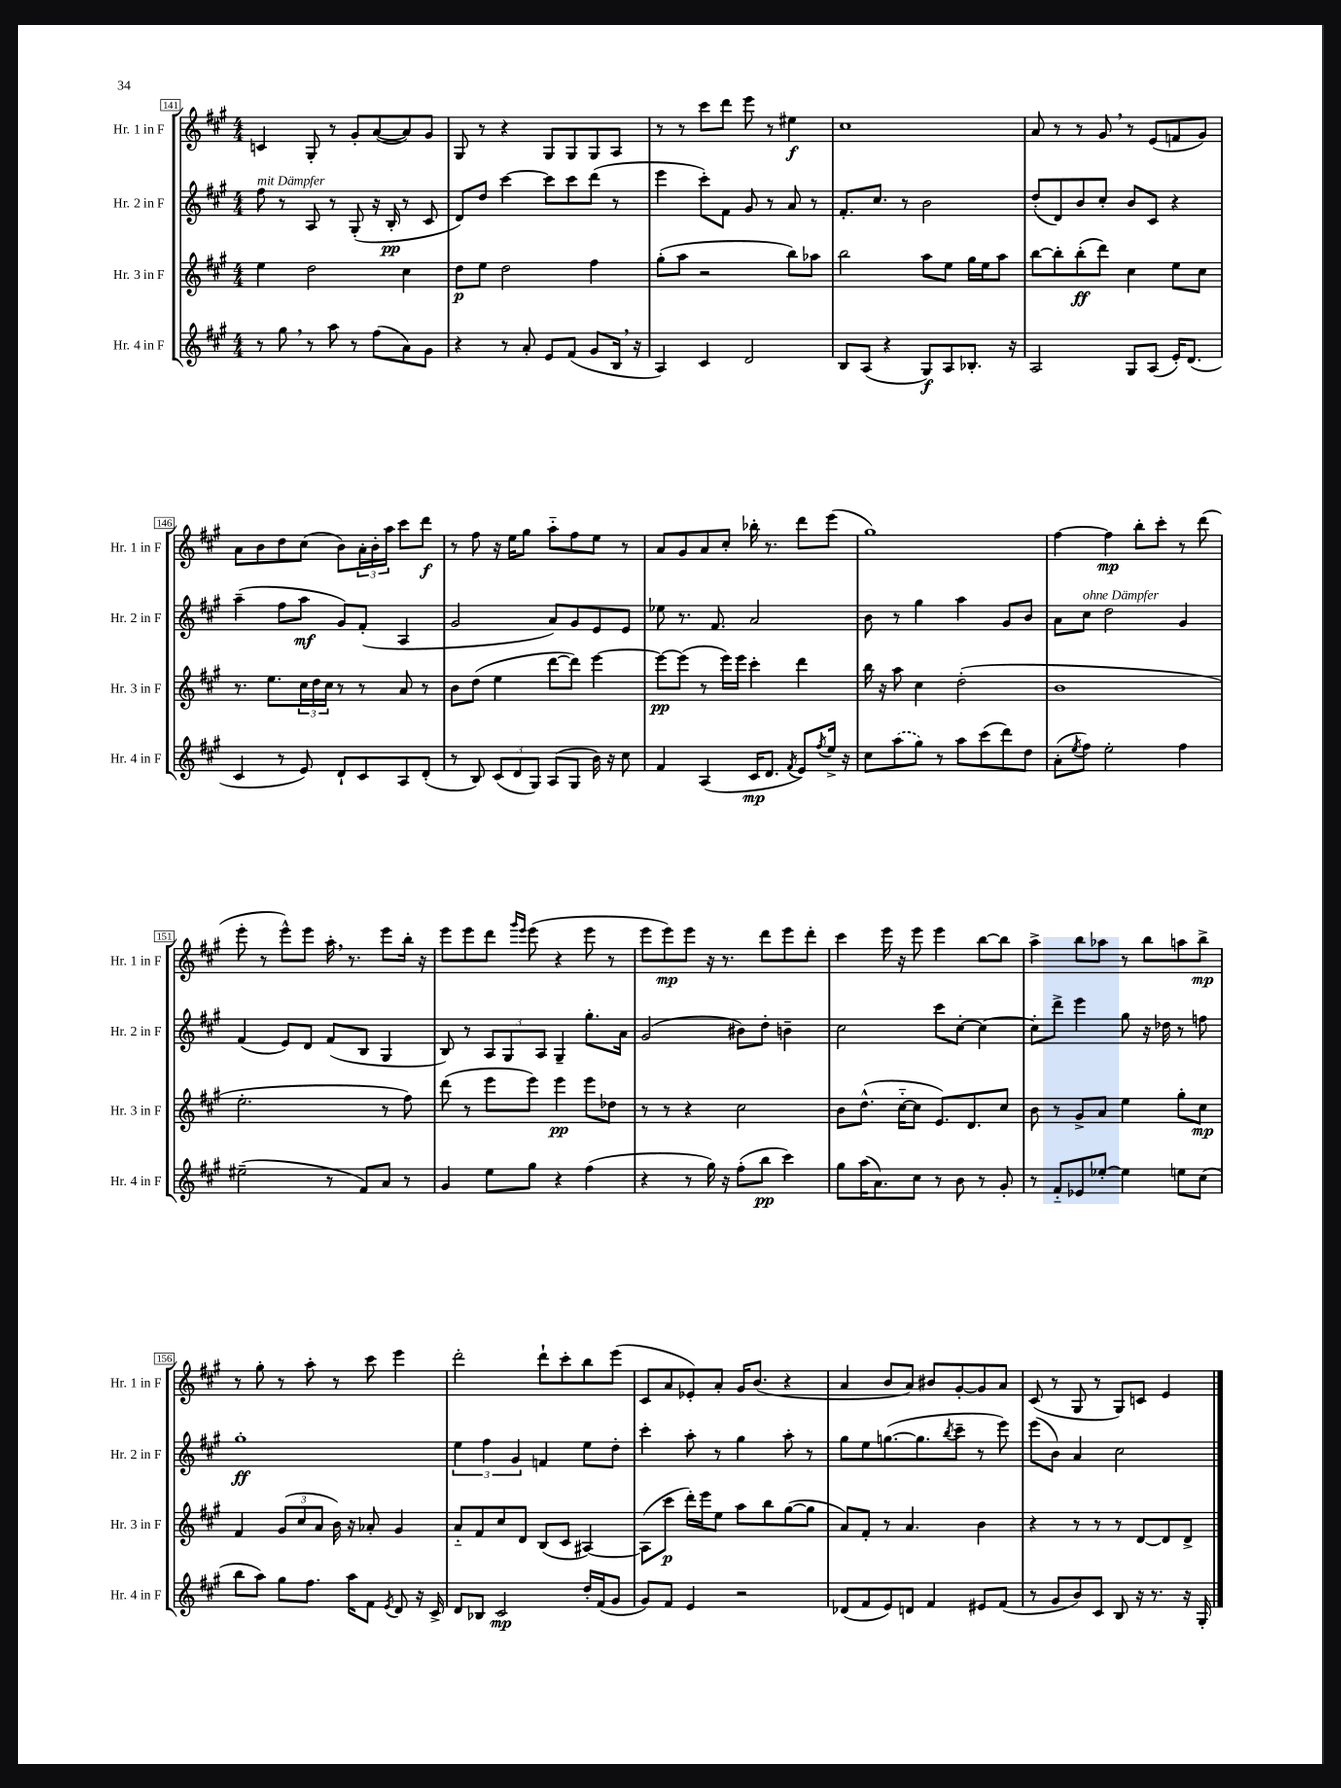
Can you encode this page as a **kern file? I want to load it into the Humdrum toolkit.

**kern	**dynam	**kern	**dynam	**kern	**dynam	**kern	**dynam
*part4	*part4	*part3	*part3	*part2	*part2	*part1	*part1
*staff4	*staff4	*staff3	*staff3	*staff2	*staff2	*staff1	*staff1
*I"Hr. 4 in F	*	*I"Hr. 3 in F	*	*I"Hr. 2 in F	*	*I"Hr. 1 in F	*
*I'Hr. 4 in F	*	*I'Hr. 3 in F	*	*I'Hr. 2 in F	*	*I'Hr. 1 in F	*
*clefG2	*	*clefG2	*	*clefG2	*	*clefG2	*
*k[f#c#g#]	*	*k[f#c#g#]	*	*k[f#c#g#]	*	*k[f#c#g#]	*
*M4/4	*	*M4/4	*	*M4/4	*	*M4/4	*
=141	=141	=141	=141	=141	=141	=141	=141
!	!	!	!	!LO:TX:a:i:t=mit Dämpfer	!	!	!
8r	.	4ee\	.	8ff#\	.	4cn/	.
8gg#,\	.	.	.	8r	.	.	.
8r	.	2dd\	.	8A/	.	8G#'/	.
8aa\	.	.	.	8r	.	8r	.
8r	.	.	.	(8G#'/	.	8g#'/L	.
(8ff#\L	.	.	.	16r	.	([8a/	.
.	.	.	.	16B'/	pp	.	.
8a\)	.	4cc#\	.	8r	.	8a/])	.
8g#\J	.	.	.	8c#/	.	8g#/J	.
=142	=142	=142	=142	=142	=142	=142	=142
4r	.	8dd\L	p	8d/L)	.	8G#/	.
.	.	8ee\J	.	8dd/J	.	8r	.
8r	.	2dd\	.	[4ccc#\	.	4r	.
8a'/	.	.	.	.	.	.	.
8e/L	.	.	.	8ccc#\L]	.	8G#/L	.
(8f#/J	.	.	.	8ccc#\	.	8G#/	.
8g#/L	.	4ff#\	.	(8ddd\J	.	8G#/	.
16B,/Jk	.	.	.	8r	.	8A/J	.
16r	.	.	.	.	.	.	.
=143	=143	=143	=143	=143	=143	=143	=143
4A/)	.	(8gg#'\L	.	4eee\	.	8r	.
.	.	8aa\J	.	.	.	8r	.
4c#/	.	2r	.	8ccc#'\L)	.	8ccc#\L	.
.	.	.	.	8f#\J	.	8ddd\J	.
2d/	.	.	.	8g#/	.	8eee\	.
.	.	.	.	8r	.	8r	.
.	.	8bb\L)	.	8a/	.	4ee#X\	f
.	.	8aa-X\J	.	8r	.	.	.
=144	=144	=144	=144	=144	=144	=144	=144
8B/L	.	2bb\	.	8.f#'/L	.	1cc#	.
(8A/J	.	.	.	.	.	.	.
.	.	.	.	8.cc#/J	.	.	.
4r	.	.	.	.	.	.	.
.	.	.	.	8r	.	.	.
8G#/L)	f	8aa\L	.	2b\	.	.	.
8A/	.	8ee\J	.	.	.	.	.
8.B-X'/J	.	16gg#\LL	.	.	.	.	.
.	.	16ee\J	.	.	.	.	.
.	.	8aa\J	.	.	.	.	.
16r	.	.	.	.	.	.	.
=145	=145	=145	=145	=145	=145	=145	=145
2A/	.	[8bb\L	.	(8dd'/L	.	8a/	.
.	.	8bb'\]	.	8d/)	.	8r	.
.	.	(8bb'\	ff	8b/	.	8r	.
.	.	8ddd\J)	.	8cc#'/J	.	8g#,/	.
8G#/L	.	4cc#\	.	8b/L	.	8r	.
(8A/J	.	.	.	8c#/J	.	(8e/L	.
16e'/KL)	.	8ee\L	.	4r	.	8fn/	.
(8.d/J	.	.	.	.	.	.	.
.	.	8cc#\J	.	.	.	8g#/J)	.
!!LO:LB:g=z
=146	=146	=146	=146	=146	=146	=146	=146
4c#/	.	8.r	.	(4aa~\	.	8a\L	.
.	.	.	.	.	.	8b\	.
.	.	8.ee\L	.	.	.	.	.
8r	.	.	.	8ff#\L	.	8dd\	.
8e/)	.	24cc#\L	.	8aa\J	mf	(8cc#\J	.
.	.	24dd\	.	.	.	.	.
.	.	24cc#\JJ	.	.	.	.	.
8d`/L	.	8r	.	8g#/L)	.	8b\L)	.
8c#/	.	8r	.	(8f#'/J	.	24a'\L	.
.	.	.	.	.	.	24b'\	.
.	.	.	.	.	.	24aa\JJ	.
8A/	.	8a/	.	4A/	.	8ccc#\L	.
(8d'/J	.	8r	.	.	.	8ddd\J	f
=147	=147	=147	=147	=147	=147	=147	=147
8r	.	8b\L	.	2g#/	.	8r	.
8B/)	.	(8dd\J	.	.	.	8ff#\	.
(12c#/L	.	4ee\	.	.	.	16r	.
.	.	.	.	.	.	16ee\KL	.
12d/	.	.	.	.	.	.	.
.	.	.	.	.	.	8gg#\J	.
12G#/J)	.	.	.	.	.	.	.
(8A/L	.	[8ddd\L	.	8a/L)	.	8aa\L	.
8G#/J	.	8ddd\J])	.	8g#/	.	8ff#\	.
16b\)	.	[4eee\	.	8e/	.	8ee\J	.
16r	.	.	.	.	.	.	.
8cc#\	.	.	.	8e/J	.	8r	.
=148	=148	=148	=148	=148	=148	=148	=148
4f#/	.	8eee\L_	pp	8ee-X\	.	8a/L	.
.	.	(8eee\J]	.	8.r	.	8g#/	.
(4A/	.	8r	.	.	.	8a/	.
.	.	.	.	8.f#/	.	.	.
.	.	16eee\LL)	.	.	.	8cc#'/J	.
.	.	16eee\JJ	.	.	.	.	.
16c#/KL	mp	4ccc#'\	.	2a/	.	16bb-X'\	.
8.d/J	.	.	.	.	.	8.r	.
8qf#/	.	.	.	.	.	.	.
8e/L)	.	4ddd\	.	.	.	8ddd\L	.
8qff#/	.	.	.	.	.	.	.
16ee^/Jk	.	.	.	.	.	(8eee\J	.
16r	.	.	.	.	.	.	.
=149	=149	=149	=149	=149	=149	=149	=149
8cc#\L	.	16bb\	.	8b\	.	1gg#)	.
.	.	16r	.	.	.	.	.
(8aa\	.	8aa\	.	8r	.	.	.
8gg#\J)	.	4cc#\	.	4gg#\	.	.	.
8r	.	.	.	.	.	.	.
8aa\L	.	(2dd'\	.	4aa\	.	.	.
(8ccc#\	.	.	.	.	.	.	.
8ddd\)	.	.	.	8g#/L	.	.	.
8dd\J	.	.	.	8b/J	.	.	.
=150	=150	=150	=150	=150	=150	=150	=150
(8a'\L	.	1b	.	8a\L	.	[4ff#\	.
8qee/	.	.	.	.	.	.	.
!	!	!	!	!LO:TX:a:i:t=ohne Dämpfer	!	!	!
8ff#\J)	.	.	.	8cc#\J	.	.	.
2ee'\	.	.	.	2dd\	.	4ff#\]	mp
.	.	.	.	.	.	8bb'\L	.
.	.	.	.	.	.	8ccc#'\J	.
4ff#\	.	.	.	4g#/	.	8r	.
.	.	.	.	.	.	(8ddd\	.
!!LO:LB:g=z
=151	=151	=151	=151	=151	=151	=151	=151
(2ee#X~\	.	2.ee'\	.	(4f#/	.	8eee'\	.
.	.	.	.	.	.	8r	.
.	.	.	.	8e/L)	.	8eee^^\L)	.
.	.	.	.	8d/J	.	8eee\J	.
8r	.	.	.	(8f#/L	.	16aa',\	.
.	.	.	.	.	.	8.r	.
8f#/L)	.	.	.	8B/J	.	.	.
8a/J	.	8r	.	4G#/	.	8eee\L	.
8r	.	8ff#\)	.	.	.	16bb'\Jk	.
.	.	.	.	.	.	16r	.
=152	=152	=152	=152	=152	=152	=152	=152
4g#/	.	(8ddd\	.	8B/)	.	8eee\L	.
.	.	8r	.	8r	.	8eee\	.
8ee\L	.	8eee\L	.	12A/L	.	8ddd\J	.
.	.	.	.	12G#/	.	.	.
.	.	.	.	.	.	16qqggg#/LL	.
.	.	.	.	.	.	16qqeee/JJ	.
8gg#\J	.	8eee\J)	.	.	.	(8eee\	.
.	.	.	.	12A/J	.	.	.
4r	.	4eee\	pp	4G#~/	.	4r	.
(4ff#\	.	8eee\L	.	8.gg#'\L	.	8eee\	.
.	.	8dd-X\J	.	.	.	8r	.
.	.	.	.	16a\Jk	.	.	.
=153	=153	=153	=153	=153	=153	=153	=153
4r	.	8r	.	(2g#/	.	8eee\L	.
.	.	8r	.	.	.	8eee\)	mp
8r	.	4r	.	.	.	8eee\J	.
16gg#\)	.	.	.	.	.	16r	.
16r	.	.	.	.	.	8.r	.
(8ff#'\L	.	2cc#\	.	8b#X\L)	.	.	.
8bb\J	pp	.	.	8dd'\J	.	8ddd\L	.
4ccc#\)	.	.	.	4bn~\	.	8eee\	.
.	.	.	.	.	.	8ddd'\J	.
=154	=154	=154	=154	=154	=154	=154	=154
8gg#\L	.	8b\L	.	2cc#\	.	4ccc#\	.
(16aa\K	.	(8.dd^^\J	.	.	.	.	.
8.a\)	.	.	.	.	.	.	.
.	.	.	.	.	.	16eee\	.
.	.	[16cc#\KL	.	.	.	16r	.
8cc#\J	.	8cc#\J]	.	.	.	8eee\	.
8r	.	8.e/L)	.	8ccc#\L	.	4eee\	.
8b\	.	.	.	[8cc#'\J	.	.	.
.	.	8.d/	.	.	.	.	.
8r	.	.	.	4cc#\_	.	[8bb\L	.
8g#'/	.	8cc#/J	.	.	.	8bb\J]	.
=155	=155	=155	=155	=155	=155	=155	=155
8r	.	8b\	.	8cc#'\L]	.	4aa^\	.
8f#/L	.	8r	.	8ddd^\J	.	.	.
8e-X/	.	8g#^/L	.	4eee\	.	8bb\L	.
[8ee-X'/J	.	8a/J	.	.	.	8aa-X\J	.
4ee-\]	.	4ee\	.	8gg#\	.	8r	.
.	.	.	.	16r	.	8bb\L	.
.	.	.	.	16dd-X\	.	.	.
8een\L	.	8gg#'\L	.	8r	.	8aan\	.
(8cc#\J	.	8cc#\J	mp	8ffn\	.	8bb^\J	mp
!!LO:LB:g=z
=156	=156	=156	=156	=156	=156	=156	=156
8bb\L	.	4f#/	.	1gg#'	ff	8r	.
8aa\J)	.	.	.	.	.	8gg#'\	.
8gg#\L	.	(12g#/L	.	.	.	8r	.
.	.	12cc#/	.	.	.	.	.
8.ff#\J	.	.	.	.	.	8aa'\	.
.	.	12a/J	.	.	.	.	.
.	.	16b\)	.	.	.	8r	.
16aa\KL	.	16r	.	.	.	.	.
8f#\J	.	8a-X'/	.	.	.	8ccc#\	.
8qe/	.	.	.	.	.	.	.
8d/	.	4g#/	.	.	.	4eee\	.
16r	.	.	.	.	.	.	.
16c#^/	.	.	.	.	.	.	.
=157	=157	=157	=157	=157	=157	=157	=157
8d/L	.	8a/L	.	6ee\	.	2ddd'\	.
8B-X/J	.	8f#/	.	.	.	.	.
.	.	.	.	6ff#\	.	.	.
2c#/	mp	8cc#/	.	.	.	.	.
.	.	.	.	6g#/	.	.	.
.	.	8d/J	.	.	.	.	.
.	.	(8B/L	.	4fn/	.	8ddd`\L	.
.	.	8c#/J	.	.	.	8ccc#'\	.
16dd'/LL	.	[4A#X/)	.	8ee\L	.	8bb\	.
(16f#/J	.	.	.	.	.	.	.
8g#/J	.	.	.	8dd'\J	.	(8eee\J	.
=158	=158	=158	=158	=158	=158	=158	=158
8g#/L)	.	(8A#\L]	.	4ccc#'\	.	8c#/L	.
8f#/J	.	8ccc#\J	p	.	.	8a/	.
4e/	.	16ddd'\LL)	.	8aa'\	.	8e-X'/)	.
.	.	16eee\J	.	.	.	.	.
.	.	8ee\J	.	8r	.	8a'/J	.
2r	.	8aa\L	.	4gg#\	.	16g#/KL	.
.	.	.	.	.	.	(8.b/J	.
.	.	8bb\	.	.	.	.	.
.	.	([8gg#\	.	8aa'\	.	4r	.
.	.	8gg#\J]	.	8r	.	.	.
=159	=159	=159	=159	=159	=159	=159	=159
(8d-X/L	.	8a/L)	.	8gg#\L	.	4a/	.
8f#/	.	8f#'/J	.	8ee\	.	.	.
8e/)	.	8r	.	([8.ggn\	.	8b/L	.
8dn/J	.	4.a/	.	.	.	8a/J)	.
.	.	.	.	8.gg\]	.	.	.
4f#/	.	.	.	.	.	8b#X/L	.
.	.	.	.	8qbb/	.	.	.
.	.	.	.	8ccc#~\J	.	[8g#'/	.
8e#X/L	.	4b\	.	8r	.	8g#/]	.
(8f#/J	.	.	.	8eee\)	.	8a/J	.
=160	=160	=160	=160	=160	=160	=160	=160
8r	.	4r	.	(8eee\L	.	(8c#/	.
8g#/L	.	.	.	8b\J)	.	8r	.
8b/)	.	8r	.	4a/	.	8G#/	.
8c#/J	.	8r	.	.	.	8r	.
8B/	.	8r	.	2cc#\	.	8G#/L)	.
16r	.	[8d/L	.	.	.	8cn/J	.
8.r	.	.	.	.	.	.	.
.	.	8d/]	.	.	.	4e/	.
16r	.	8d^/J	.	.	.	.	.
16G#'/	.	.	.	.	.	.	.
==	==	==	==	==	==	==	==
*-	*-	*-	*-	*-	*-	*-	*-
